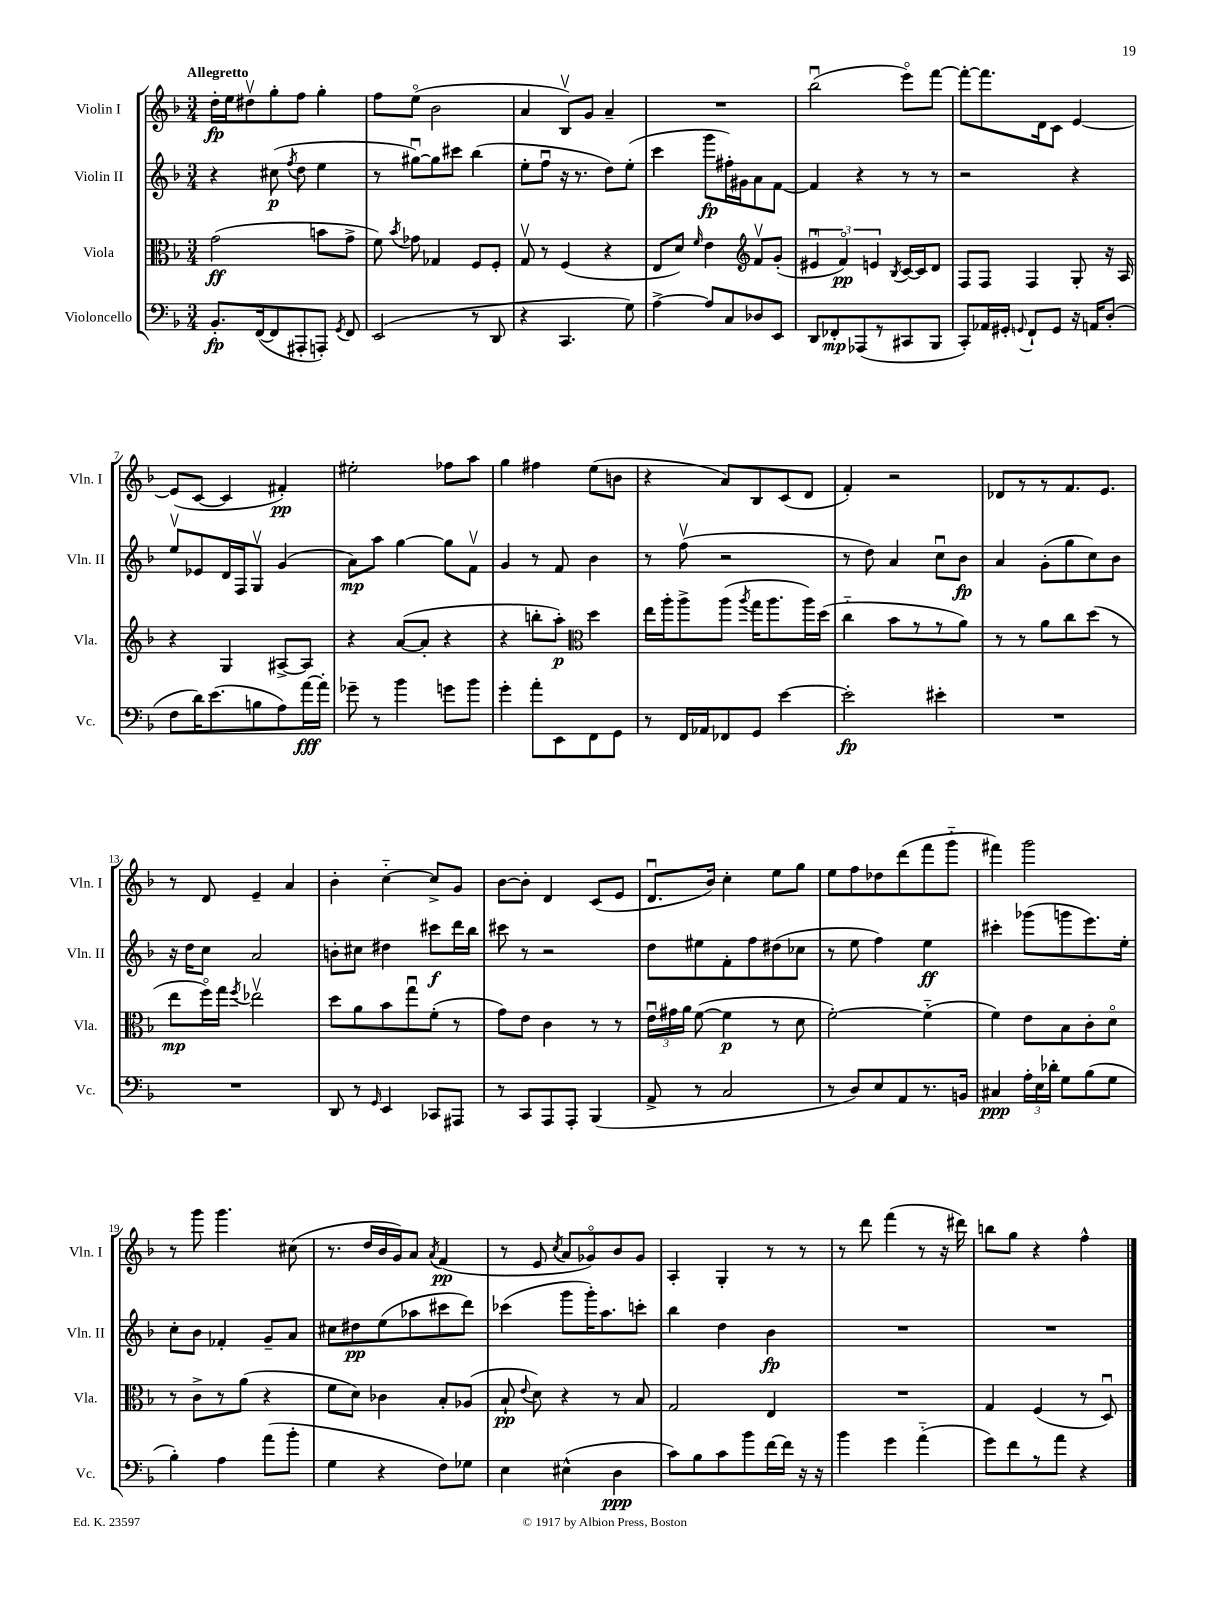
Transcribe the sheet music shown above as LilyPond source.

<<
\new StaffGroup <<
\new Staff = "s0" \with { instrumentName = "Violin I" shortInstrumentName = "Vln. I" } {
    \clef treble \key f \major \numericTimeSignature \time 3/4 \tempo "Allegretto"
    \autoBeamOff d''16[-.\fp e''16 dis''8\upbow g''8-. f''8] g''4-. |
    f''8[ e''8]\flageolet( bes'2 |
    a'4 bes8[\upbow) g'8] a'4-- |
    R2. |
    bes''2\downbow( e'''8[\flageolet) f'''8]~ |
    f'''8[~-. f'''8. d'16 c'8] e'4~ |
    e'8[( c'8]~ c'4 fis'4-.\pp) |
    eis''2-. fes''8[ a''8] |
    g''4 fis''4 e''8[( b'8] |
    r4 a'8[) bes8 c'8( d'8] |
    f'4-.) r2 |
    des'8[ r8 r8 f'8. e'8.] |
    r8 d'8 e'4-- a'4 |
    bes'4-. c''4~-_ c''8[-> g'8] |
    bes'8[~ bes'8]-. d'4 c'8[( e'8] |
    d'8.[\downbow bes'16]) c''4-. e''8[ g''8] |
    e''8[ f''8 des''8 d'''8( f'''8 g'''8]-_ |
    fis'''4) g'''2 |
    r8 g'''8 g'''4. cis''8( |
    r8. d''16[ bes'16 g'16) a'8] \acciaccatura { a'8 } f'4\pp( |
    r8 e'8 \acciaccatura { c''8 } a'8[ ges'8\flageolet) bes'8 ges'8] |
    a4-. g4-. r8 r8 |
    r8 d'''8 f'''4( r8 r16 dis'''16) |
    b''8[ g''8] r4 f''4-^ \bar "|." |
}
\new Staff = "s1" \with { instrumentName = "Violin II" shortInstrumentName = "Vln. II" } {
    \clef treble \key f \major \numericTimeSignature \time 3/4
    \autoBeamOff r4 cis''8\p( \acciaccatura { f''8 } d''8 e''4 |
    r8 gis''8[~\downbow) gis''8 cis'''8] bes''4( |
    e''8[-. f''8]\downbow r16 r8. d''8[) e''8]-.( |
    c'''4 g'''8[\fp fis''16-.) gis'16 a'8 f'8]~ |
    f'4 r4 r8 r8 |
    r2 r4 |
    e''8[\upbow ees'8 d'16 f16 g8]\upbow g'4( |
    a'8[\mp) a''8] g''4~ g''8[ f'8]\upbow |
    g'4 r8 f'8 bes'4 |
    r8 f''8\upbow( r2 |
    r8 d''8) a'4 c''8[\downbow bes'8]\fp |
    a'4 g'8[-.( g''8 c''8) bes'8] |
    r16 d''16[ c''8] a'2 |
    b'8[-. cis''8] dis''4 cis'''8[\f d'''16 bes''16] |
    cis'''8 r8 r2 |
    d''8[ eis''8 f'8-. f''8 dis''8( ces''8] |
    r8 e''8 f''4) e''4\ff |
    cis'''4-. ges'''8[( g'''8 e'''8.) e''16]-. |
    c''8[-. bes'8] fes'4-. g'8[-- a'8] |
    cis''8[ dis''8\pp e''8( aes''8 cis'''8 d'''8]) |
    ces'''4( g'''8[ g'''16-.) a''8. c'''8]-. |
    bes''4 d''4 bes'4\fp |
    R2. |
    R2. \bar "|." |
}
\new Staff = "s2" \with { instrumentName = "Viola" shortInstrumentName = "Vla." } {
    \clef alto \key f \major \numericTimeSignature \time 3/4
    \autoBeamOff g'2\ff( b'8[ g'8]-> |
    f'8) \acciaccatura { bes'8 } ges'8 ges4 f8[ f8]-. |
    g8\upbow r8 f4( r4 |
    e8[ d'8]) \grace { f'16 } e'4 \clef treble f'8[\upbow g'8]-.( |
    \tuplet 3/2 { eis'4\downbow f'4\flageolet\pp) e'4 } \acciaccatura { bes8 } c'16[~ c'16 d'8] |
    f8[ f8] f4 g8-. r16 a16 |
    r4 g4 ais8[~-> ais8] |
    r4 a'8[~( a'8]-. r4 |
    r4 b''8[-. a''8]-.\p) \clef alto d''4 |
    e''16[ a''16-. a''8-> a''8]( \acciaccatura { a''8 } g''16[ a''8. a''16) d''16]( |
    c''4-_ bes'8[ r8 r8 a'8]) |
    r8 r8 a'8[ c''8 d''8]( r8 |
    e''8[\mp f''16\flageolet) g''16] \acciaccatura { f''8 } ees''2\upbow |
    d''8[ a'8 bes'8 g''8\downbow f'8]-.( r8 |
    g'8[) e'8] c'4 r8 r8 |
    \tuplet 3/2 { e'16[\downbow gis'16 a'16] } f'8~( f'4\p r8 d'8 |
    f'2~-.) f'4-_( |
    f'4) e'8[ bes8 c'8-. d'8]\flageolet |
    r8 c'8[-> r8 a'8]( r4 |
    f'8[ d'8]) ces'4 bes8[-. aes8]( |
    bes8-!\pp \appoggiatura { e'8 } d'8) r4 r8 bes8 |
    g2 e4 |
    R2. |
    g4 f4( r8 d8\downbow) \bar "|." |
}
\new Staff = "s3" \with { instrumentName = "Violoncello" shortInstrumentName = "Vc." } {
    \clef bass \key f \major \numericTimeSignature \time 3/4
    \autoBeamOff bes,8.[-.\fp f,16~( f,8 ais,,8-. a,,8]-.) \acciaccatura { g,8 } f,8 |
    e,2( r8 d,8 |
    r4 c,4. g8) |
    a4~-> a8[ c8 des8 e,8] |
    d,8[ fes,8-.\mp aes,,8( r8 cis,8 bes,,8] |
    c,8[-.) aes,16 gis,16]-. \appoggiatura { g,8 } f,8[-! g,8] r16 a,16[ d8]-.( |
    f8[ d'16) e'8.( b8 a8) a'16~\fff a'16]-. |
    ges'8-- r8 bes'4 g'8[ bes'8] |
    g'4-. a'8[-. e,8 f,8 g,8] |
    r8 f,16[ aes,16 fes,8 g,8] e'4~ |
    e'2-.\fp eis'4-. |
    R2. |
    R2. |
    d,8 r8 \grace { g,16 } e,4 ces,8[ ais,,8] |
    r8 c,8[ a,,8 a,,8]-. bes,,4( |
    a,8-> r8 c2 |
    r8 d8[) e8 a,8 r8. b,16] |
    cis4\ppp \tuplet 3/2 { a16[-. e16 des'16]-. } g8[ bes8( g8] |
    bes4-.) a4 a'8[( bes'8]-. |
    g4 r4 f8[) ges8] |
    e4 eis4-^( d4\ppp |
    c'8[) bes8 c'8 bes'8 f'16~ f'16] r16 r16 |
    bes'4 g'4 a'4-_( |
    g'8[) f'8 r8 a'8] r4 \bar "|." |
}
>>
>>
